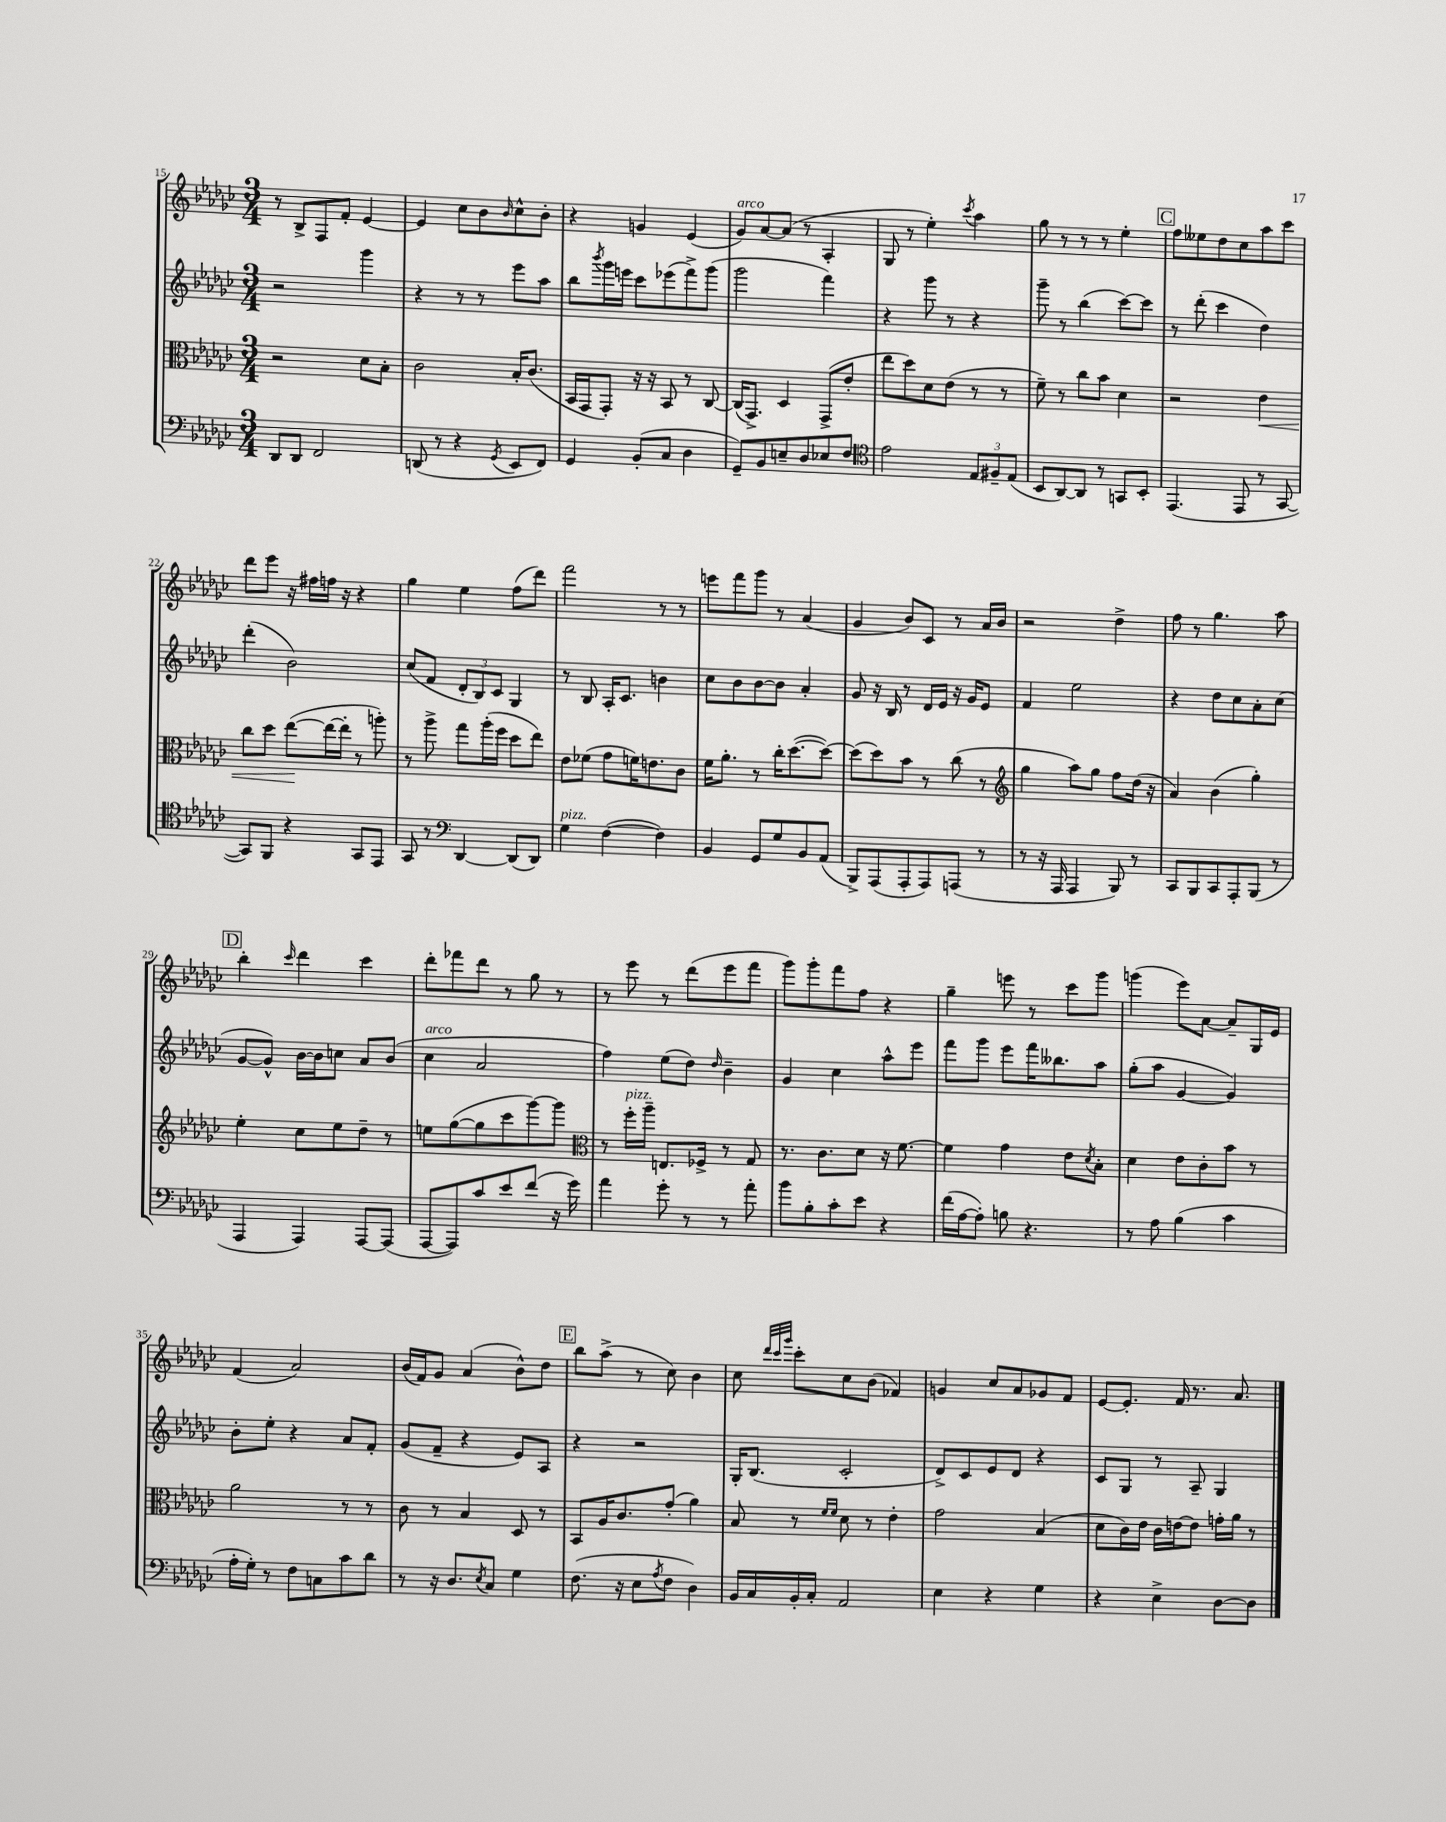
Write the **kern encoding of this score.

**kern	**kern	**kern	**kern
*staff4	*staff3	*staff2	*staff1
*clefF4	*clefC3	*clefG2	*clefG2
*k[b-e-a-d-g-c-]	*k[b-e-a-d-g-c-]	*k[b-e-a-d-g-c-]	*k[b-e-a-d-g-c-]
*M3/4	*M3/4	*M3/4	*M3/4
8DD-	2r	2r	8r
8DD-	.	.	8B-^
2FF	.	.	8F
.	.	.	8f'
.	8d-	4ggg-	[4e-
.	8B-'	.	.
=	=	=	=
(8DD	2c-	4r	4e-]
8r	.	.	.
4r	.	8r	8cc-
.	.	8r	8b-
8qGG-	.	.	16qqb-
8EE-	16B-'	8eee-	8cc-^^
.	(8.c-	.	.
8FF)	.	8aa-	8b-'
=	=	=	=
4GG-	16BB-	8bb-	4r
.	16GG-	.	.
.	.	8qbbb-	.
.	8GG-')	16ggg-	.
.	.	16eee	.
(8BB-'	16r	8ccc-	4g
.	16r	.	.
8C-	8BB-	(8eee-	.
4D-	8r	8fff^)	(4e-
.	[8C-	(8ggg-	.
=	=	=	=
8GG-~)	(16C-]	2ggg-	8g-)
.	8.GG-^)	.	.
8BB-	.	.	[8a-
8E~	4D-	.	(8a-]
8D-	.	.	8r
8E-	(8GG-^	4fff)	4A-'
8F	8e-'	.	.
=	=	=	=
*clefC4	*	*	*
2e-	8ee-	4r	8G-
.	8dd-)	.	8r
.	8d-	8ggg-	4ee-')
.	(8e-	8r	.
.	.	.	8qccc-
12E-	8r	4r	4aa-
12F#~	.	.	.
.	8r	.	.
(12E-	.	.	.
=	=	=	=
8BB-	8f~)	8ggg-~	8gg-
[8AA-)	8r	8r	8r
8AA-]	8cc-	(4bb-	8r
8r	8b-	.	8r
8GG	4d-	[8ccc-)	4ee-'
8BB-'	.	8ccc-]	.
=	=	=	=
(4.EE-	2r	8r	8ff
.	.	(8ddd-'	8ee--
.	.	4ccc-	8dd-
8EE-	.	.	8cc-
8r	4e-	4dd-)	8aa-
[8GG-	.	.	8ccc-
=	=	=	=
8GG-])	8cc-	(4ddd-'	8ddd-
8FF	8dd-	.	8eee-
4r	([8ee-	2b-)	16r
.	.	.	16ff#
.	16ee-_	.	16ff
.	16ee-']	.	16r
8GG-	8r	.	4r
8EE-	8aa')	.	.
=	=	=	=
8GG-	8r	(8cc-	4gg-
8r	8aa-^	8f	.
*clefF4	*	*	*
[4DD-	8gg-	12d-'	4ee-
.	.	12B-)	.
.	(16aa-'	.	.
.	.	12c-	.
.	16ff	.	.
(8DD-]	8dd-	4G-	(8ff
8DD-)	8ee-)	.	8ddd-)
=	=	=	=
4G-	8e-	8r	2fff
.	(8f-	8B-	.
([4F	8g-	16A-'	.
.	.	8.c-	.
.	16f)	.	.
.	8.e	.	.
4F])	.	4b	8r
.	8c-	.	8r
=	=	=	=
4BB-	16f	8cc-	8eee
.	8.a-'	.	.
.	.	8b-	8fff
8GG-	8r	[8b-	8ggg-
8G-	16cc-'	8b-]	8r
.	([8.dd-	.	.
8BB-	.	4a-'	(4a-
(8AA-	8dd-_)	.	.
=	=	=	=
8BBB-^)	(8dd-]	8g-	4g-
(8AAA-	8dd-)	16r	.
.	.	16B-	.
8AAA-'	8b-	8r	8b-)
8AAA-)	8r	16d-	8c-
.	.	16e-	.
(8AAA	(8cc-	16r	8r
.	.	16g-	.
8r	8r	8e-	16a-
.	.	.	16b-
=	=	=	=
*	*clefG2	*	*
8r	4gg-	4f	2r
16r	.	.	.
16AAA-	.	.	.
4AAA-	8aa-)	2ee-	.
.	8gg-	.	.
8BBB-)	8ff	.	4dd-^
8r	(16dd-	.	.
.	16r	.	.
=	=	=	=
8CC-	4a-)	4r	8ff
8BBB-	.	.	8r
8CC-	(4b-	8dd-	4.gg-
8AAA-'	.	8cc-	.
(8BBB-	4gg-')	8a-'	.
8r	.	(8cc-	8aa-
=	=	=	=
4AAA-	4ee-'	[8g-	4bb-'
.	.	8g-^^])	.
.	.	.	16qqccc-
4AAA-)	8cc-	[16b-	4ddd-
.	.	16b-]	.
.	8ee-	8cc	.
[8AAA-	8dd-~	8a-	4ccc-
(8AAA-]	8r	(8b-	.
=	=	=	=
[8AAA-	8ee	4cc-	8ddd-'
8AAA-])	([8gg-	.	8fff-
8c-	8gg-]	2a-	8ddd-
8e-	8ccc-	.	8r
(8f	[8ggg-)	.	8gg-
16r	8ggg-]	.	8r
16g-)	.	.	.
=	=	=	=
*	*clefC3	*	*
4a-	8r	4ff)	8r
.	16ff'	.	8eee-
.	16aa-~	.	.
8g-'	8.E	(8ee-	8r
8r	.	8dd-)	(8ddd-
.	16F-^	.	.
.	.	16qqdd-	.
8r	8r	4b-~	8eee-
8a-'	8G-	.	8fff
=	=	=	=
8b-	8.r	4g-	8ggg-)
8B-'	.	.	8ggg-'
.	8.c-	.	.
8c-'	.	4cc-	8fff
8e-	8d-	.	8ff
4r	16r	8aa-^^	4r
.	[8.f	.	.
.	.	8eee-	.
=	=	=	=
(16f	4f]	8fff	4gg-~
[16A-	.	.	.
8A-'])	.	8ggg-	.
8B	4g-	8eee-	8eee
4.r	.	16fff	8r
.	.	8.bb--	.
.	8e-	.	8ccc-
.	8qd-	.	.
.	8B-'	8aa-	8ggg-
=	=	=	=
8r	4d-	(8gg-'	(4ggg
8A-	.	8aa-	.
(4B-	8e-	[4g-	8eee-)
.	8c-'	.	[8a-
4c-	8b-	4g-])	8a-~]
.	8r	.	16G-
.	.	.	16e-
=	=	=	=
16A-'	2a-	8b-'	(4f
16G-')	.	.	.
8r	.	8ee-'	.
8F	.	4r	2a-)
8C	.	.	.
8c-	8r	8a-	.
8d-	8r	8f'	.
=	=	=	=
8r	8c-	(8g-	(16b-
.	.	.	16f)
16r	8r	8f~	8g-
8.D-	.	.	.
.	4B-	4r	(4a-
8qE-	.	.	.
8C-	.	.	.
4G-	8D-	8e-)	8b-^^)
.	8r	8A-	8dd-
=	=	=	=
(8.F	8BB-	4r	8bb-
.	16A-	.	(8aa-^
16r	8.c-	.	.
8E-	.	2r	8r
8qA-	.	.	.
8F	(8g-'	.	8cc-)
4D-)	4a-)	.	4b-
=	=	=	=
16BB-	8B-	16G-'	8cc-
16C-	.	(8.B-	.
.	.	.	32qqddd-
.	.	.	32qqccc-
.	.	.	32qqggg-
16BB-'	8r	.	8ccc-'
16C-'	.	.	.
.	16qqf	.	.
.	16qqf	.	.
2AA-	8d-	2c-'	8cc-
.	8r	.	(8b-
.	4e-'	.	4f-)
=	=	=	=
4E-	2g-	8d-^)	4g
.	.	8c-	.
4r	.	8e-	8cc-
.	.	8d-	8a-
4G-	(4B-	4r	8g-
.	.	.	8f
=	=	=	=
4r	8d-	8c-	[8e-
.	16c-)	8G-	8.e-']
.	16e-	.	.
4E-^	16c-	8r	.
.	[16e	.	16f
.	8e]	8A-~	8.r
[8D-	16g'	4G-	.
.	16a-	.	8.a-
8D-]	8r	.	.
==	==	==	==
*-	*-	*-	*-
